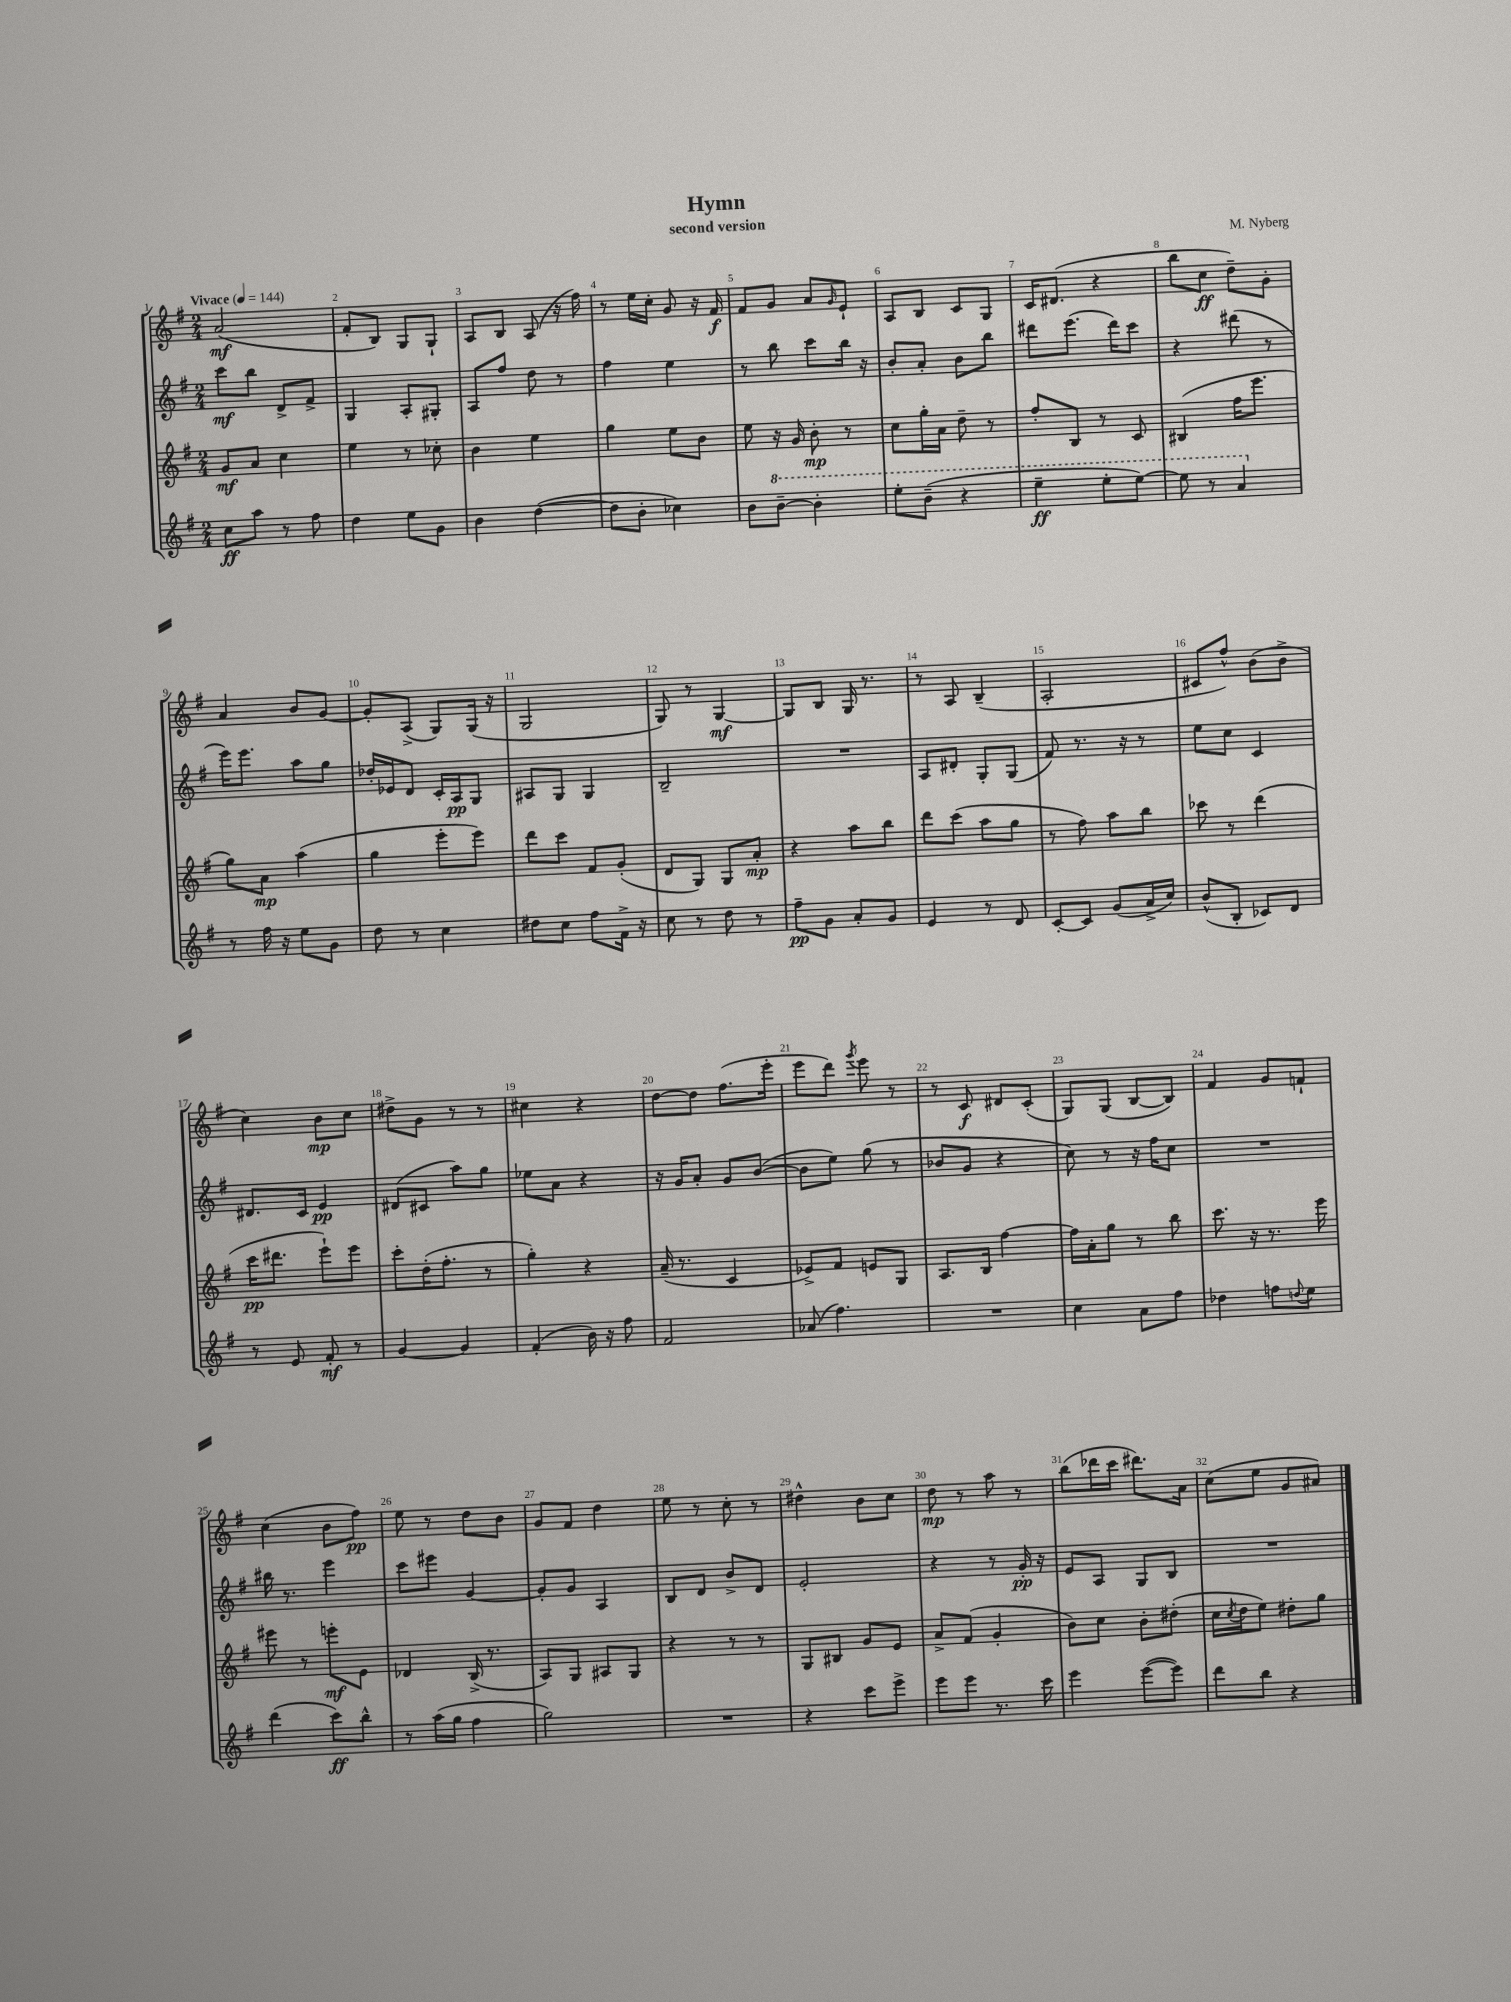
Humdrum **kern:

**kern	**dynam	**kern	**dynam	**kern	**dynam	**kern	**dynam
*part4	*part4	*part3	*part3	*part2	*part2	*part1	*part1
*staff4	*staff4	*staff3	*staff3	*staff2	*staff2	*staff1	*staff1
*clefG2	*	*clefG2	*	*clefG2	*	*clefG2	*
*k[f#]	*	*k[f#]	*	*k[f#]	*	*k[f#]	*
*M2/4	*	*M2/4	*	*M2/4	*	*M2/4	*
*MM144	*	*MM144	*	*MM144	*	*MM144	*
=1	=1	=1	=1	=1	=1	=1	=1
!	!	!	!	!	!	!LO:TX:a:B:t=Vivace	!
8cc\L	ff	8g/L	mf	8ccc\L	mf	(2a/	mf
8aa\J	.	8a/J	.	8bb\J	.	.	.
8r	.	4cc\	.	8d^/L	.	.	.
8ff#\	.	.	.	8f#^/J	.	.	.
=2	=2	=2	=2	=2	=2	=2	=2
4dd\	.	4ee\	.	4G/	.	8f#'/L	.
.	.	.	.	.	.	8B/J)	.
8ee\L	.	8r	.	8A'/L	.	8G/L	.
8g\J	.	8cc-X'\	.	8G#X'/J	.	8G`/J	.
=3	=3	=3	=3	=3	=3	=3	=3
4b\	.	4b\	.	8A/L	.	8A/L	.
.	.	.	.	8ff#/J	.	8B/J	.
([4dd\	.	4ee\	.	8dd\	.	(8A/	.
.	.	.	.	8r	.	16r	.
.	.	.	.	.	.	16ff#\)	.
=4	=4	=4	=4	=4	=4	=4	=4
8dd\L]	.	4gg\	.	4ff#\	.	8r	.
8b'\J	.	.	.	.	.	16ee\LL	.
.	.	.	.	.	.	16cc'\JJ	.
4cc-X\)	.	8ee\L	.	4ee\	.	8g/	.
.	.	8b\J	.	.	.	16r	.
.	.	.	.	.	.	16f#/	f
=5	=5	=5	=5	=5	=5	=5	=5
8b\L	.	8ee\	.	8r	.	8f#/L	.
*8va	*	*	*	*	*	*	*
[8bb~\J	.	16r	.	8bb\	.	8g/J	.
.	.	16g/	.	.	.	.	.
4bb'\]	.	8b'\	mp	8ccc\L	.	8a/L	.
.	.	.	.	.	.	16qqg/	.
.	.	8r	.	16bb\Jk	.	8e`/J	.
.	.	.	.	16r	.	.	.
=6	=6	=6	=6	=6	=6	=6	=6
8eee'\L	.	8cc\L	.	8b'/L	.	8A/L	.
(8bb~\J	.	16gg'\L	.	8a'/J	.	8B/J	.
.	.	16a\JJ	.	.	.	.	.
4r	.	8dd~\	.	8b\L	.	8c/L	.
.	.	8r	.	8bb\J	.	8G/J	.
=7	=7	=7	=7	=7	=7	=7	=7
4eee~\	ff	8ff#'/L	.	8ddd#X\L	.	16c/KL	.
.	.	.	.	.	.	(8.d#X/J	.
.	.	8B/J	.	(8.eee\J	.	.	.
8eee'\L	.	8r	.	.	.	4r	.
.	.	.	.	16ddd#\KL)	.	.	.
[8eee\J)	.	8c/	.	8ccc\J	.	.	.
=8	=8	=8	=8	=8	=8	=8	=8
8eee\]	.	(4B#X/	.	4r	.	8bb\L	.
8r	.	.	.	.	.	8cc\J	ff
4aa/	.	16ff#\KL	.	(8ddd#X\	.	8dd~\L)	.
.	.	8.eee\J	.	.	.	.	.
.	.	.	.	8r	.	8g'\J	.
!!LO:LB:g=z
=9	=9	=9	=9	=9	=9	=9	=9
*X8va	*	*	*	*	*	*	*
8r	.	8gg\L)	.	16eee\KL)	.	4a/	.
.	.	.	.	8.eee\J	.	.	.
16ff#\	.	8a\J	mp	.	.	.	.
16r	.	.	.	.	.	.	.
8ee\L	.	(4aa\	.	8aa\L	.	8b/L	.
8g\J	.	.	.	8gg\J	.	[8g/J	.
=10	=10	=10	=10	=10	=10	=10	=10
8dd\	.	4gg\	.	16dd-X'/LL	.	8g'/L]	.
.	.	.	.	16e-X/J	.	.	.
8r	.	.	.	8d/J	.	(8A^/J	.
4cc\	.	8eee'\L	.	16c'/LL	.	8G/L)	.
.	.	.	.	16A/J	pp	.	.
.	.	8eee\J)	.	8G/J	.	(16G/Jk	.
.	.	.	.	.	.	16r	.
=11	=11	=11	=11	=11	=11	=11	=11
8dd#X\L	.	8ddd\L	.	8A#X/L	.	2G/	.
8cc\J	.	8ccc\J	.	8G/J	.	.	.
8ff#\L	.	8f#/L	.	4G/	.	.	.
16f#^\Jk	.	(8g'/J	.	.	.	.	.
16r	.	.	.	.	.	.	.
=12	=12	=12	=12	=12	=12	=12	=12
8cc\	.	8d/L	.	2B~/	.	8G/)	.
8r	.	8G/J)	.	.	.	8r	.
8dd\	.	8G/L	.	.	.	[4G/	mf
8r	.	8a'/J	mp	.	.	.	.
=13	=13	=13	=13	=13	=13	=13	=13
8ff#~\L	pp	4r	.	2r	.	8G/L]	.
8g\J	.	.	.	.	.	8B/J	.
8a'/L	.	8aa\L	.	.	.	16G/	.
.	.	.	.	.	.	8.r	.
8g/J	.	8bb\J	.	.	.	.	.
=14	=14	=14	=14	=14	=14	=14	=14
4e/	.	8ddd\L	.	8A/L	.	8r	.
.	.	(8ccc\J	.	8d#X'/J	.	8A/	.
8r	.	8aa\L	.	8G'/L	.	(4B~/	.
8d/	.	8gg\J	.	(8G/J	.	.	.
=15	=15	=15	=15	=15	=15	=15	=15
[8c'/L	.	8r	.	8f#/)	.	2A'/	.
8c/J]	.	8ff#\)	.	8.r	.	.	.
(8g/L	.	8aa\L	.	.	.	.	.
.	.	.	.	16r	.	.	.
16a^/L	.	8bb\J	.	8r	.	.	.
16cc/JJ)	.	.	.	.	.	.	.
=16	=16	=16	=16	=16	=16	=16	=16
(8b^^/L	.	8ccc-X\	.	8ee\L	.	8c#X/L	.
8B'/J	.	8r	.	8cc\J	.	8ff#^^/J)	.
8c-X/L)	.	(4ddd\	.	4c/	.	(8b\L	.
8d/J	.	.	.	.	.	8b^\J	.
!!LO:LB:g=z
=17	=17	=17	=17	=17	=17	=17	=17
8r	.	16ccc\KL	pp	8.d#X/L	.	4cc\)	.
.	.	8.ddd#X\J	.	.	.	.	.
8e/	.	.	.	.	.	.	.
.	.	.	.	16c/Jk	.	.	.
8f#'/	mf	8eee`\L)	.	4e/	pp	8b\L	mp
8r	.	8eee\J	.	.	.	8cc\J	.
=18	=18	=18	=18	=18	=18	=18	=18
[4g/	.	8ccc'\L	.	(8d#X/L	.	8dd#X^\L	.
.	.	(16dd'\K	.	8c#X/J	.	8g\J	.
.	.	8.ff#'\J	.	.	.	.	.
4g/]	.	.	.	8aa\L)	.	8r	.
.	.	8r	.	8gg\J	.	8r	.
=19	=19	=19	=19	=19	=19	=19	=19
(4f#'/	.	4gg'\)	.	8ee-X\L	.	4cc#X\	.
.	.	.	.	8a\J	.	.	.
16b\)	.	4r	.	4r	.	4r	.
16r	.	.	.	.	.	.	.
8ff#\	.	.	.	.	.	.	.
=20	=20	=20	=20	=20	=20	=20	=20
2f#/	.	(16a~/	.	16r	.	[8dd\L	.
.	.	8.r	.	16g/KL	.	.	.
.	.	.	.	8a'/J	.	8dd\J]	.
.	.	4c/	.	8g/L	.	(8.ff#\L	.
.	.	.	.	([8b/J	.	.	.
.	.	.	.	.	.	16eee'\Jk	.
=21	=21	=21	=21	=21	=21	=21	=21
(8a-X/	.	8e-X^/L)	.	8b\L]	.	8eee\L	.
4.ff#\)	.	8f#/J	.	8ee\J)	.	8ddd\J)	.
.	.	.	.	.	.	8qggg/	.
.	.	8en/L	.	(8gg\	.	8eee\	.
.	.	8G/J	.	8r	.	8r	.
=22	=22	=22	=22	=22	=22	=22	=22
2r	.	8.A/L	.	8b-X/L	.	8r	.
.	.	.	.	8g/J	.	8c/	f
.	.	16B/Jk	.	.	.	.	.
.	.	[4ff#\	.	4r	.	8d#X/L	.
.	.	.	.	.	.	(8c'/J	.
=23	=23	=23	=23	=23	=23	=23	=23
4cc\	.	16ff#\LL]	.	8cc\)	.	8G/L)	.
.	.	16a'\J	.	.	.	.	.
.	.	8gg\J	.	8r	.	(8G/J	.
8a\L	.	8r	.	16r	.	[8B/L	.
.	.	.	.	16ff#\KL	.	.	.
8ff#\J	.	8bb\	.	8cc\J	.	8B/J])	.
=24	=24	=24	=24	=24	=24	=24	=24
4dd-X\	.	8.ccc\	.	2r	.	4f#/	.
.	.	16r	.	.	.	.	.
8ffn\L	.	8.r	.	.	.	8g/L	.
8qqddn/	.	.	.	.	.	.	.
8ee\J	.	.	.	.	.	8fn`/J	.
.	.	16eee\	.	.	.	.	.
!!LO:LB:g=z
=25	=25	=25	=25	=25	=25	=25	=25
(4ddd\	.	8eee#X\	.	16bb#X\	.	(4cc\	.
.	.	.	.	8.r	.	.	.
.	.	8r	.	.	.	.	.
8ccc\L)	ff	8eeen'\L	mf	4eee\	.	8b\L	.
8bb^^\J	.	8e\J	.	.	.	8ff#\J)	pp
=26	=26	=26	=26	=26	=26	=26	=26
8r	.	4d-X/	.	8ccc\L	.	8ee\	.
(16aa\LL	.	.	.	8eee#X\J	.	8r	.
16gg\JJ	.	.	.	.	.	.	.
4ff#\	.	(16B^/	.	[4g/	.	8dd\L	.
.	.	8.r	.	.	.	.	.
.	.	.	.	.	.	8b\J	.
=27	=27	=27	=27	=27	=27	=27	=27
2gg\)	.	8A/L)	.	8g'/L]	.	8g/L	.
.	.	8G/J	.	8g/J	.	8f#/J	.
.	.	8A#X/L	.	4A/	.	4dd\	.
.	.	8G/J	.	.	.	.	.
=28	=28	=28	=28	=28	=28	=28	=28
2r	.	4r	.	8B/L	.	8ee\	.
.	.	.	.	8d/J	.	8r	.
.	.	8r	.	8b^/L	.	8cc'\	.
.	.	8r	.	8d/J	.	8r	.
=29	=29	=29	=29	=29	=29	=29	=29
4r	.	8G/L	.	2e'/	.	4dd#X^^\	.
.	.	8B#X/J	.	.	.	.	.
8ccc\L	.	8g/L	.	.	.	8b\L	.
8eee^\J	.	8e/J	.	.	.	8cc\J	.
=30	=30	=30	=30	=30	=30	=30	=30
8eee\L	.	8a^/L	.	4r	.	8dd\	mp
8eee\J	.	(8f#/J	.	.	.	8r	.
8.r	.	4g'/	.	8r	.	8aa\	.
.	.	.	.	16g'/	pp	8r	.
16ccc\	.	.	.	16r	.	.	.
=31	=31	=31	=31	=31	=31	=31	=31
4eee\	.	8b\L)	.	8e/L	.	(8bb\L	.
.	.	8cc\J	.	8A/J	.	16ddd-X\L	.
.	.	.	.	.	.	16ccc\JJ	.
([8eee\L	.	8b'\L	.	8G/L	.	8.ddd#X\L)	.
8eee\J])	.	(8dd#X'\J	.	8B/J	.	.	.
.	.	.	.	.	.	16a\Jk	.
=32	=32	=32	=32	=32	=32	=32	=32
8ddd\L	.	16cc\LL	.	2r	.	(8cc\L	.
.	.	8qcc/	.	.	.	.	.
.	.	16dd\J	.	.	.	.	.
8bb\J	.	8ee\J)	.	.	.	8ee\J	.
4r	.	8dd#X'\L	.	.	.	8g/L	.
.	.	8gg\J	.	.	.	8a#X/J)	.
==	==	==	==	==	==	==	==
*-	*-	*-	*-	*-	*-	*-	*-
